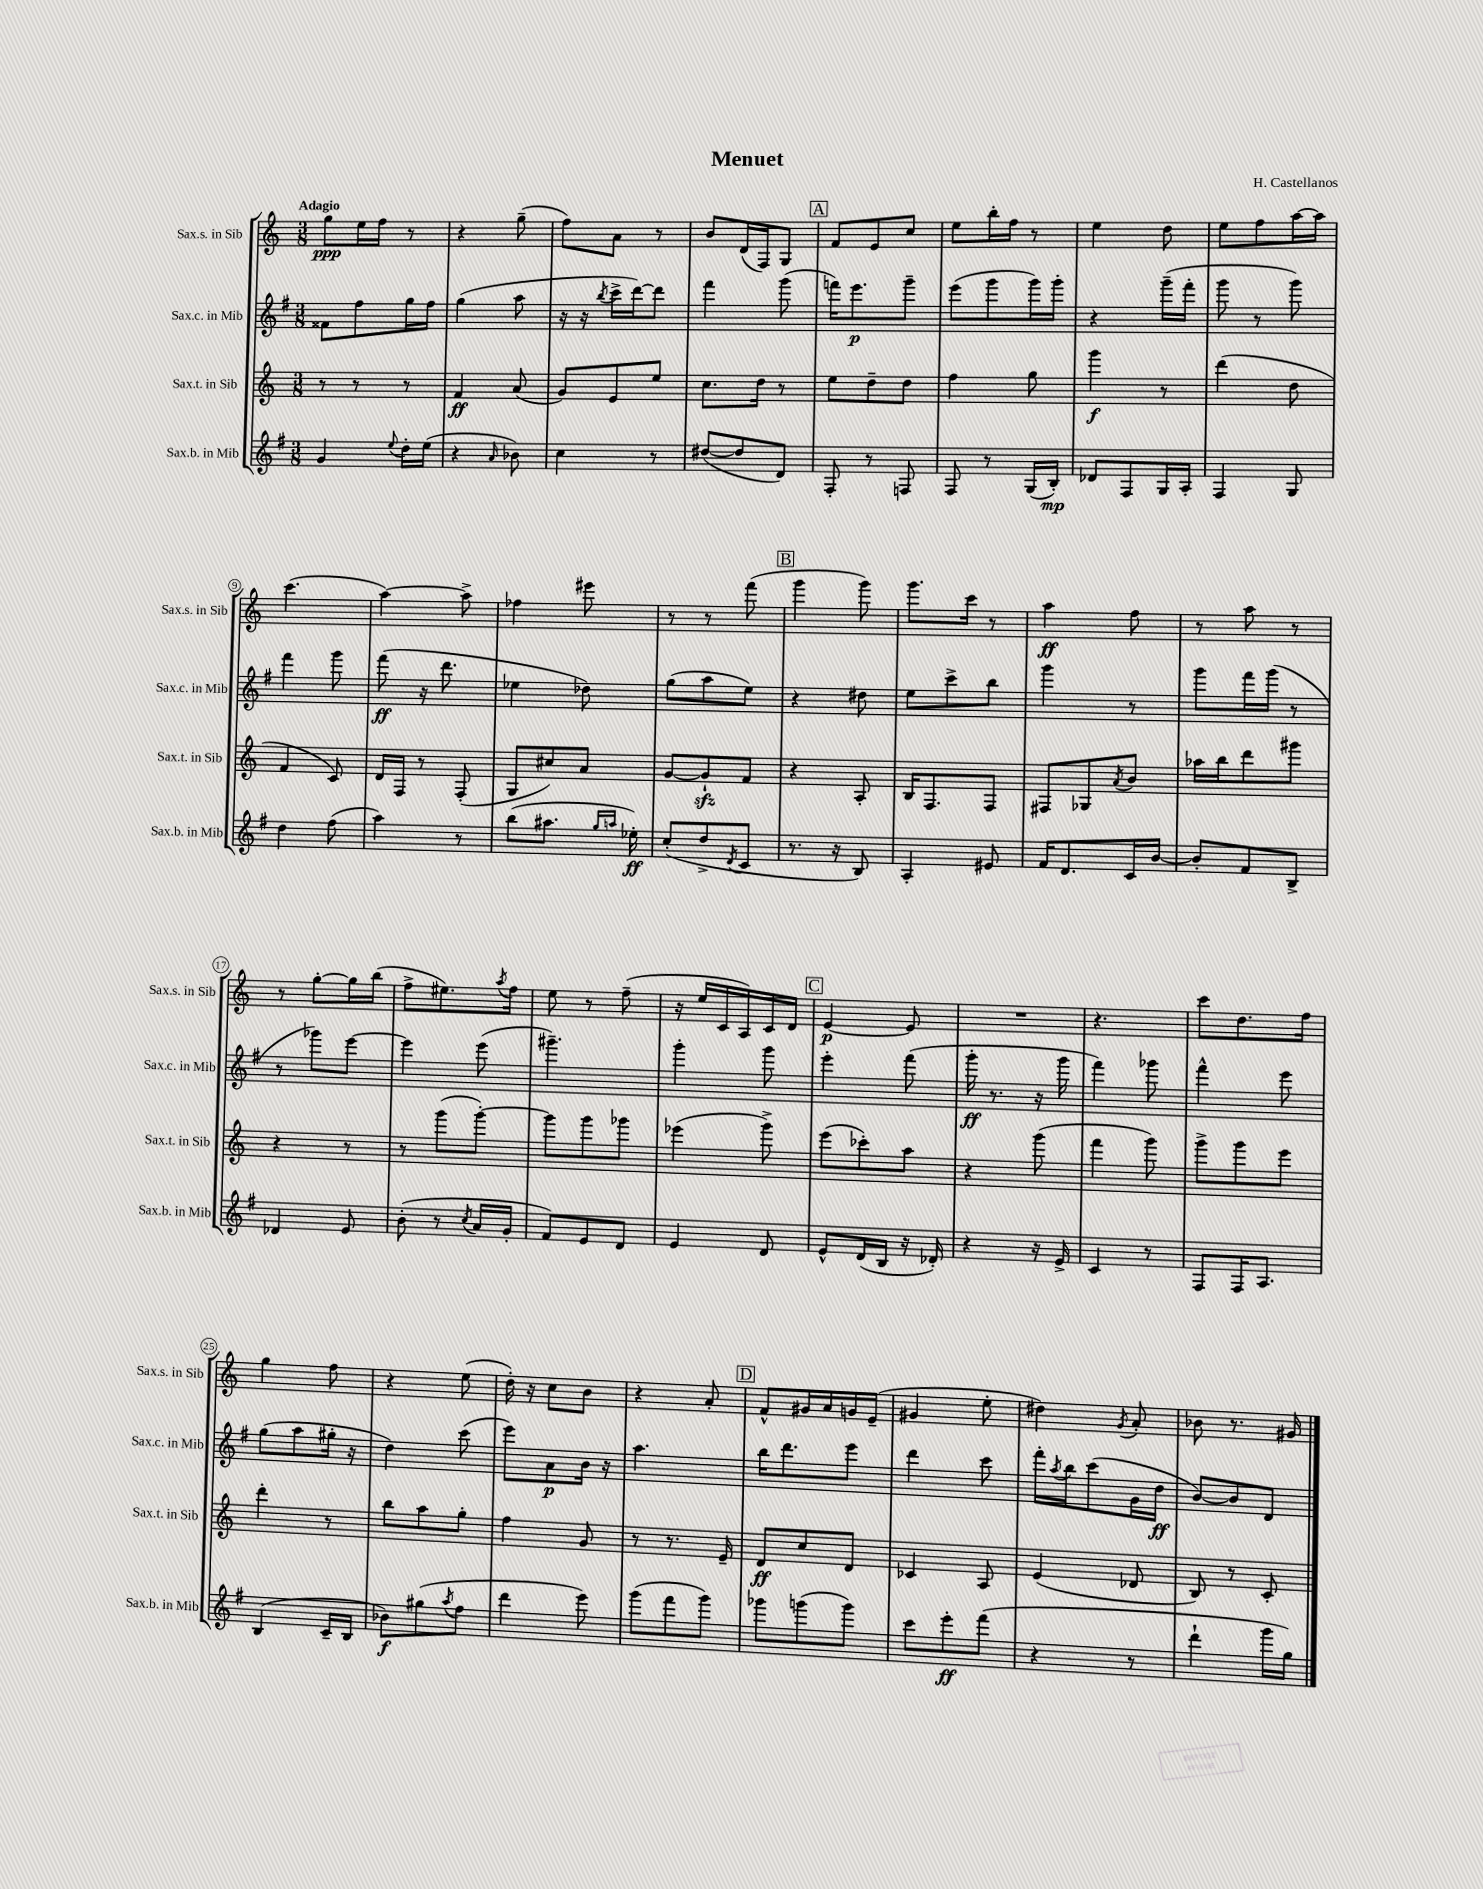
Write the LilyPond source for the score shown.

\header { title = "Menuet" composer = "H. Castellanos" }
<<
\new StaffGroup <<
\new Staff = "s0" \with { instrumentName = "Sax.s. in Sib" shortInstrumentName = "Sax.s. in Sib" } {
    \clef treble \key c \major \numericTimeSignature \time 3/8 \tempo "Adagio"
    g''8\ppp e''16 f''16 r8 |
    r4 g''8--( |
    f''8) a'8 r8 |
    b'8 d'16( f16) g8 |
    \mark \markup { \box "A" } f'8 e'8 c''8 |
    e''8 b''16-. f''16 r8 |
    e''4 d''8 |
    e''8 f''8 a''16~ a''16 |
    c'''4.( |
    a''4~) a''8-> |
    fes''4 eis'''8 |
    r8 r8 f'''8( |
    \mark \markup { \box "B" } g'''4 g'''8) |
    g'''8. c'''16 r8 |
    a''4\ff f''8 |
    r8 a''8 r8 |
    r8 g''8~-. g''16 b''16( |
    f''8-> eis''8.) \acciaccatura { a''8 } f''16 |
    e''8 r8 f''8--( |
    r16 e''16 c'16 a16) c'16 d'16 |
    \mark \markup { \box "C" } e'4~\p e'8 |
    R4. |
    r4. |
    c'''8 d''8. f''16 |
    g''4 f''8 |
    r4 e''8( |
    d''16-.) r16 c''8 b'8 |
    r4 a'8-. |
    \mark \markup { \box "D" } f'8-^ gis'16 a'16 g'16 e'16--( |
    gis'4 e''8-. |
    dis''4) \acciaccatura { g'8 } a'8-. |
    bes'8 r8. gis'16 \bar "|." |
}
\new Staff = "s1" \with { instrumentName = "Sax.c. in Mib" shortInstrumentName = "Sax.c. in Mib" } {
    \clef treble \key g \major \numericTimeSignature \time 3/8
    fisis'8 fis''8 g''16 fis''16 |
    g''4( a''8 |
    r16 r16 \acciaccatura { b''8 } c'''16-> d'''16~) d'''8 |
    fis'''4 g'''8( |
    \mark \markup { \box "A" } f'''16) e'''8.\p g'''8-- |
    e'''8( g'''8 g'''16) g'''16-. |
    r4 g'''16--( fis'''16-. |
    g'''8 r8 g'''8) |
    fis'''4 g'''8 |
    fis'''8\ff( r16 d'''8. |
    ees''4 des''8) |
    g''8( a''8 e''8) |
    \mark \markup { \box "B" } r4 dis''8 |
    e''8 c'''8-> b''8 |
    g'''4 r8 |
    g'''8 fis'''16 g'''16( r8 |
    r8 ges'''8) e'''8~ |
    e'''4 e'''8( |
    gis'''4.--) |
    g'''4-. g'''8 |
    \mark \markup { \box "C" } e'''4-. fis'''8( |
    g'''16-.\ff r8. r16 g'''16 |
    fis'''4) ges'''8 |
    fis'''4-^ e'''8 |
    g''8( a''8 gis''16-. r16 |
    d''4) c'''8( |
    e'''8) a'8\p b'16 r16 |
    a''4. |
    \mark \markup { \box "D" } b''16 d'''8. e'''8 |
    d'''4 c'''8 |
    fis'''16-. \acciaccatura { a''8 } b''16 c'''8( g'16 d''16\ff |
    b'8~) b'8 d'8 \bar "|." |
}
\new Staff = "s2" \with { instrumentName = "Sax.t. in Sib" shortInstrumentName = "Sax.t. in Sib" } {
    \clef treble \key c \major \numericTimeSignature \time 3/8
    r8 r8 r8 |
    f'4\ff a'8( |
    g'8) e'8 e''8 |
    c''8. d''16 r8 |
    \mark \markup { \box "A" } e''8 d''8-- d''8 |
    f''4 g''8 |
    g'''4\f r8 |
    d'''4( d''8 |
    f'4 c'8) |
    d'16 f16 r8 f8-.( |
    g8 cis''8) a'8 |
    g'8~ g'8-!\sfz f'8 |
    \mark \markup { \box "B" } r4 a8-. |
    b16 f8. f8 |
    fis8 ges8 \acciaccatura { a'8 } b'8 |
    aes''16 b''16 d'''8 gis'''8 |
    r4 r8 |
    r8 g'''8( g'''8~-.) |
    g'''8 g'''8 ges'''8 |
    ees'''4( g'''8->) |
    \mark \markup { \box "C" } e'''8( ces'''8-.) a''8 |
    r4 g'''8( |
    f'''4 g'''8) |
    g'''8-> g'''8 e'''8 |
    d'''4-. r8 |
    b''8 a''8 g''8-. |
    f''4 g'8 |
    r8 r8. e'16-- |
    \mark \markup { \box "D" } d'8\ff c''8 d'8 |
    ces'4 a8 |
    e'4( des'8 |
    b8) r8 c'8-. \bar "|." |
}
\new Staff = "s3" \with { instrumentName = "Sax.b. in Mib" shortInstrumentName = "Sax.b. in Mib" } {
    \clef treble \key g \major \numericTimeSignature \time 3/8
    g'4 \appoggiatura { e''8 } d''16-. e''16( |
    r4 \grace { a'16 } bes'8) |
    c''4 r8 |
    dis''8~( dis''8 d'8) |
    \mark \markup { \box "A" } fis8-. r8 f8 |
    fis8 r8 g16( b16-.\mp) |
    des'8 fis8 g16 a16-. |
    fis4 g8 |
    d''4 fis''8( |
    a''4) r8 |
    b''8( ais''8. \grace { g''16 a''16 } ees''16-.\ff) |
    c''8-.( d''8-> \acciaccatura { d'8 } c'8 |
    \mark \markup { \box "B" } r8. r16 b8) |
    a4-. eis'8 |
    fis'16 d'8. c'16 b'16~ |
    b'8-. fis'8 b8-> |
    des'4 e'8 |
    b'8-.( r8 \acciaccatura { c''8 } a'16 g'16-. |
    fis'8) e'8 d'8 |
    e'4 d'8 |
    \mark \markup { \box "C" } e'8-^ d'16( b16 r16 des'16-.) |
    r4 r16 e'16-> |
    c'4 r8 |
    fis8 fis16 a8. |
    b4( c'16-- b16 |
    bes'8\f) gis''8( \acciaccatura { a''8 } fis''8 |
    d'''4 e'''8) |
    g'''8( fis'''8 g'''8) |
    \mark \markup { \box "D" } ges'''8 g'''8( g'''8) |
    c'''8 e'''8-.\ff fis'''8( |
    r4 r8 |
    d'''4-! g'''16 g''16) \bar "|." |
}
>>
>>
\layout { \context { \Score \override BarNumber.stencil = #(make-stencil-circler 0.1 0.3 ly:text-interface::print) } }
